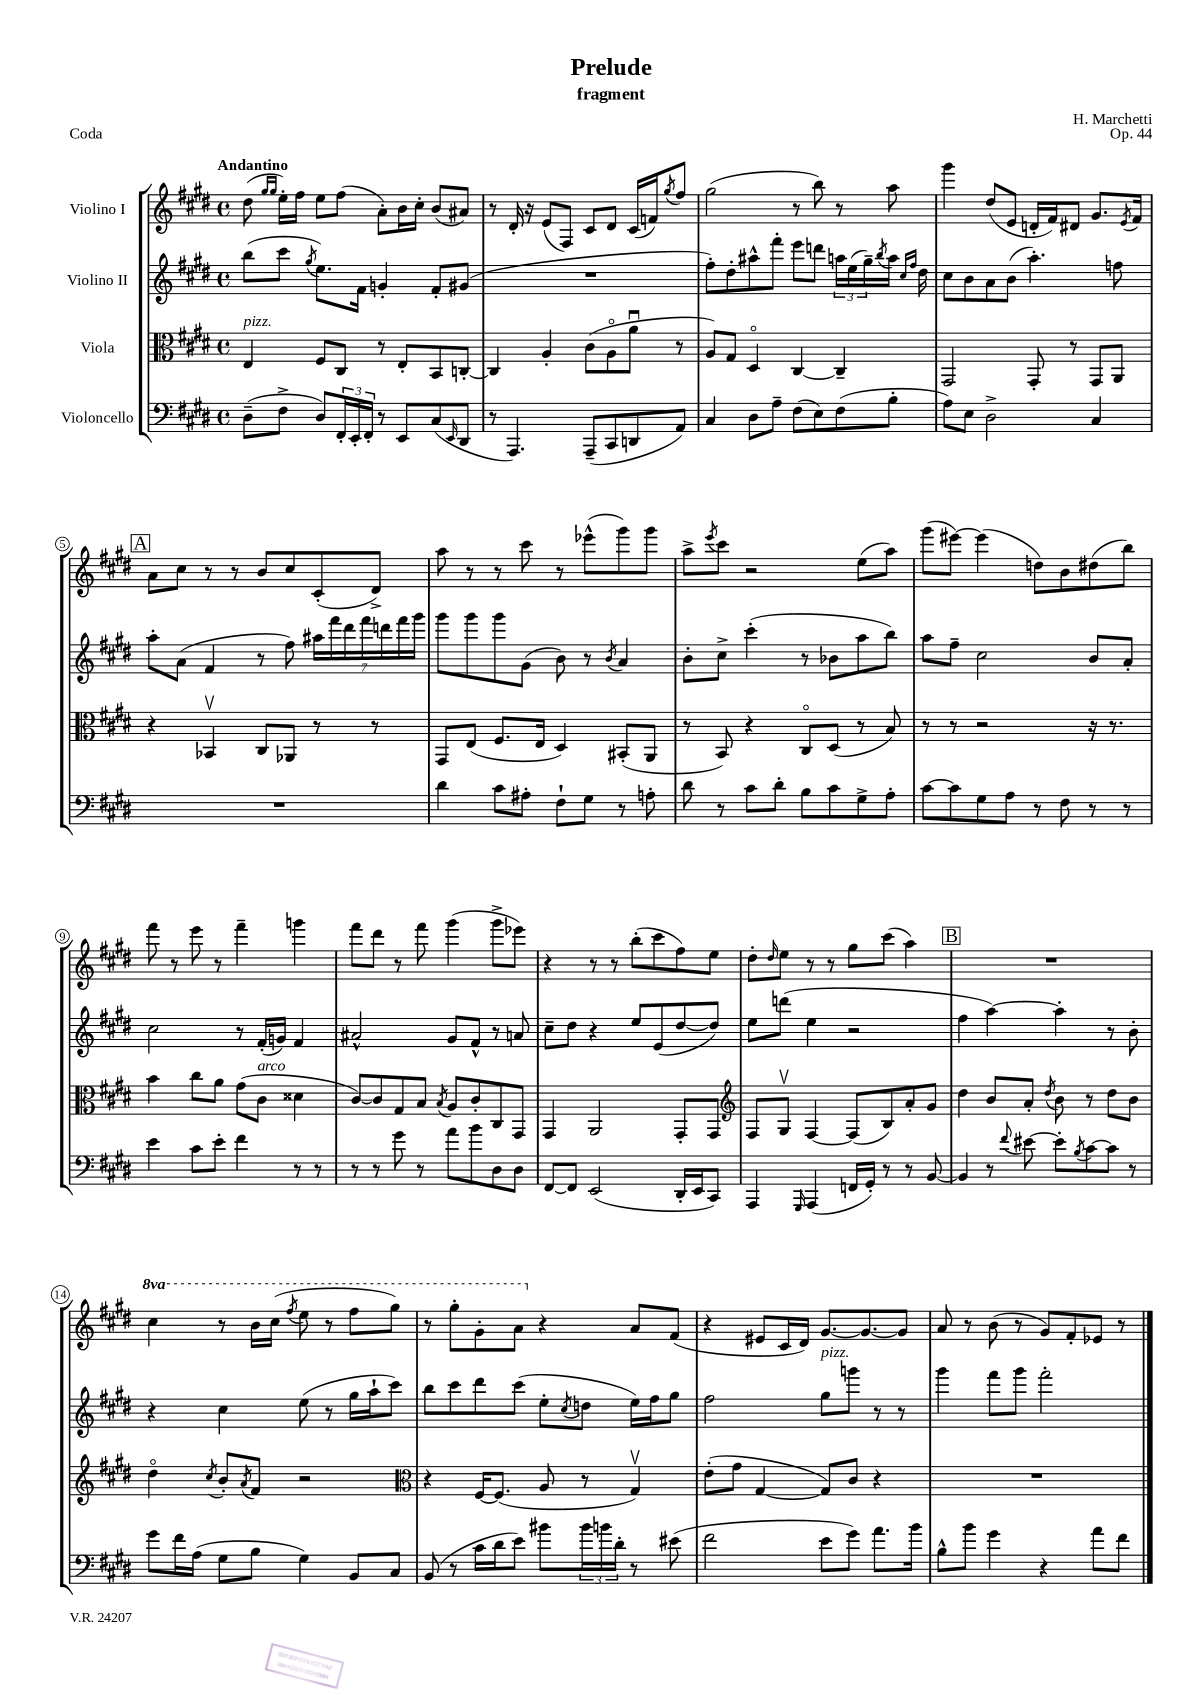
\header { title = "Prelude" composer = "H. Marchetti" subtitle = "fragment" opus = "Op. 44" piece = "Coda" }
<<
\new StaffGroup <<
\new Staff = "s0" \with { instrumentName = "Violino I" } {
    \clef treble \key e \major \defaultTimeSignature \time 4/4 \set Staff.ottavationMarkups = #ottavation-simple-ordinals \tempo "Andantino"
    dis''8( \grace { gis''16 gis''16 } e''16-.) fis''16 e''8 fis''8( a'8-.) b'16 cis''16-. b'8( ais'8) |
    r8 dis'16-. r16 e'8( fis8) cis'8 dis'8 cis'16( f'16) \acciaccatura { gis''8 } fis''8 |
    gis''2( r8 b''8) r8 a''8 |
    gis'''4 dis''8( e'8 d'16-. fis'16) dis'8 gis'8. \acciaccatura { e'8 } fis'16 |
    \mark \markup { \box "A" } a'8 cis''8 r8 r8 b'8 cis''8 cis'8-.( dis'8->) |
    a''8 r8 r8 cis'''8 r8 ees'''8-^( gis'''8) gis'''8 |
    a''8-> \acciaccatura { e'''8 } cis'''8 r2 e''8( a''8) |
    gis'''8( eis'''8~) eis'''4( d''8) b'8 dis''8( b''8) |
    fis'''8 r8 e'''8 r8 fis'''4-- g'''4 |
    fis'''8 dis'''8 r8 fis'''8 gis'''4( gis'''8-> ees'''8) |
    r4 r8 r8 b''8-.( cis'''8 fis''8) e''8 |
    dis''8-. \grace { dis''16 } e''8 r8 r8 gis''8 cis'''8( a''4) |
    \mark \markup { \box "B" } R1 |
    \ottava #1 cis'''4 r8 b''16 cis'''16( \acciaccatura { fis'''8 } e'''8 r8 fis'''8 gis'''8) |
    r8 gis'''8-. gis''8-. a''8 \ottava #0 r4 a'8 fis'8( |
    r4 eis'8 cis'16 dis'16) gis'8.~ gis'8.~ gis'8 |
    a'8 r8 b'8( r8 gis'8) fis'8-. ees'8 r8 \bar "|." |
}
\new Staff = "s1" \with { instrumentName = "Violino II" } {
    \clef treble \key e \major \defaultTimeSignature \time 4/4
    b''8( cis'''8 \acciaccatura { gis''8 } e''8.) fis'16 g'4-. fis'8-. gis'8( |
    R1 |
    fis''8-.) dis''8-. ais''8-^ fis'''8-. e'''8 d'''8 \tuplet 3/2 { a''16 e''16( gis''16--) } \acciaccatura { b''8 } a''16 \grace { cis''16 fis''16 } dis''16 |
    cis''8 b'8 a'8 b'8( a''4.-.) f''8 |
    \mark \markup { \box "A" } a''8-. a'8( fis'4 r8 fis''8) \tuplet 7/4 { ais''16 fis'''16 dis'''16 fis'''16 d'''16 fis'''16 gis'''16 } |
    gis'''8 gis'''8 gis'''8 gis'8( b'8) r8 \acciaccatura { b'8 } a'4 |
    b'8-. cis''8-> cis'''4-.( r8 bes'8 a''8 b''8) |
    a''8 fis''8-- cis''2 b'8 a'8-. |
    cis''2 r8 fis'16-.( g'16) fis'4 |
    ais'2-^ gis'8 fis'8-^ r8 a'8 |
    cis''8-- dis''8 r4 e''8 e'8( dis''8~ dis''8) |
    e''8 d'''8( e''4 r2 |
    \mark \markup { \box "B" } fis''4 a''4~) a''4-. r8 b'8-. |
    r4 cis''4 e''8( r8 gis''16 a''16-! cis'''8) |
    b''8 cis'''8 dis'''8 cis'''8( e''8-. \acciaccatura { cis''8 } d''8 e''16) fis''16 gis''8 |
    fis''2 gis''8^\markup { \italic "pizz." } g'''8 r8 r8 |
    gis'''4 fis'''8 gis'''8 fis'''2-. \bar "|." |
}
\new Staff = "s2" \with { instrumentName = "Viola" } {
    \clef alto \key e \major \defaultTimeSignature \time 4/4
    e4^\markup { \italic "pizz." } fis8 cis8 r8 e8-. b,8 c8~-. |
    c4 a4-. cis'8( a8\flageolet a'8\downbow r8 |
    a8) gis8 dis4\flageolet cis4~ cis4-- |
    gis,2 gis,8-. r8 gis,8 a,8 |
    \mark \markup { \box "A" } r4 bes,4\upbow cis8 aes,8 r8 r8 |
    gis,8 e8( fis8. e16 dis4) bis,8-.( a,8 |
    r8 b,8) r4 cis8\flageolet dis8( r8 b8) |
    r8 r8 r2 r16 r8. |
    b'4 cis''8 a'8 gis'8( cis'8^\markup { \italic "arco" } disis'4 |
    cis'8~) cis'8 gis8 b8 \acciaccatura { b8 } a8 cis'8-. cis8 gis,8 |
    gis,4 a,2 gis,8-. gis,8 |
    \clef treble fis8 gis8\upbow fis4~ fis8( b8) a'8-. gis'8 |
    \mark \markup { \box "B" } dis''4 b'8 a'8-. \acciaccatura { dis''8 } b'8 r8 dis''8 b'8 |
    dis''4\flageolet \acciaccatura { cis''8 } b'8-. \acciaccatura { a'8 } fis'8 r2 |
    \clef alto r4 fis16~ fis8.( a8 r8 gis4\upbow) |
    e'8-.( gis'8 gis4~ gis8) cis'8 r4 |
    R1 \bar "|." |
}
\new Staff = "s3" \with { instrumentName = "Violoncello" } {
    \clef bass \key e \major \defaultTimeSignature \time 4/4
    dis8--( fis8-> dis8) \tuplet 3/2 { fis,16-. e,16-. fis,16-. } r8 e,8 cis8( \grace { e,16 } dis,8 |
    r8 a,,4.) a,,8--( cis,8 d,8 a,8) |
    cis4 dis8 a8-- fis8( e8) fis8( b8-. |
    a8) e8 dis2-> cis4 |
    \mark \markup { \box "A" } R1 |
    dis'4 cis'8 ais8-. fis8-! gis8 r8 a8-. |
    dis'8 r8 cis'8 dis'8-. b8 cis'8 gis8-> a8-. |
    cis'8~ cis'8 gis8 a8 r8 fis8 r8 r8 |
    e'4 cis'8 e'8-. fis'4 r8 r8 |
    r8 r8 gis'8 r8 a'8 b'8 dis8 dis8 |
    fis,8~ fis,8 e,2( dis,16-. e,16 cis,8) |
    a,,4 \grace { gis,,16 } a,,4( f,16 gis,16-.) r8 r8 b,8~ |
    \mark \markup { \box "B" } b,4 r8 \appoggiatura { fis'8 } eis'8~ eis'8-. \acciaccatura { b8 } cis'8~ cis'8 r8 |
    gis'8 fis'16 a16( gis8 b8 gis4) b,8 cis8 |
    b,8( r8 cis'16 dis'16 e'8) bis'8 \tuplet 3/2 { bis'16 b'16 dis'16-. } r8 eis'8( |
    fis'2 e'8 gis'8) a'8. b'16 |
    b8-^ b'8 gis'4 r4 a'8 fis'8 \bar "|." |
}
>>
>>
\layout { \context { \Score \override BarNumber.stencil = #(make-stencil-circler 0.1 0.3 ly:text-interface::print) } }
